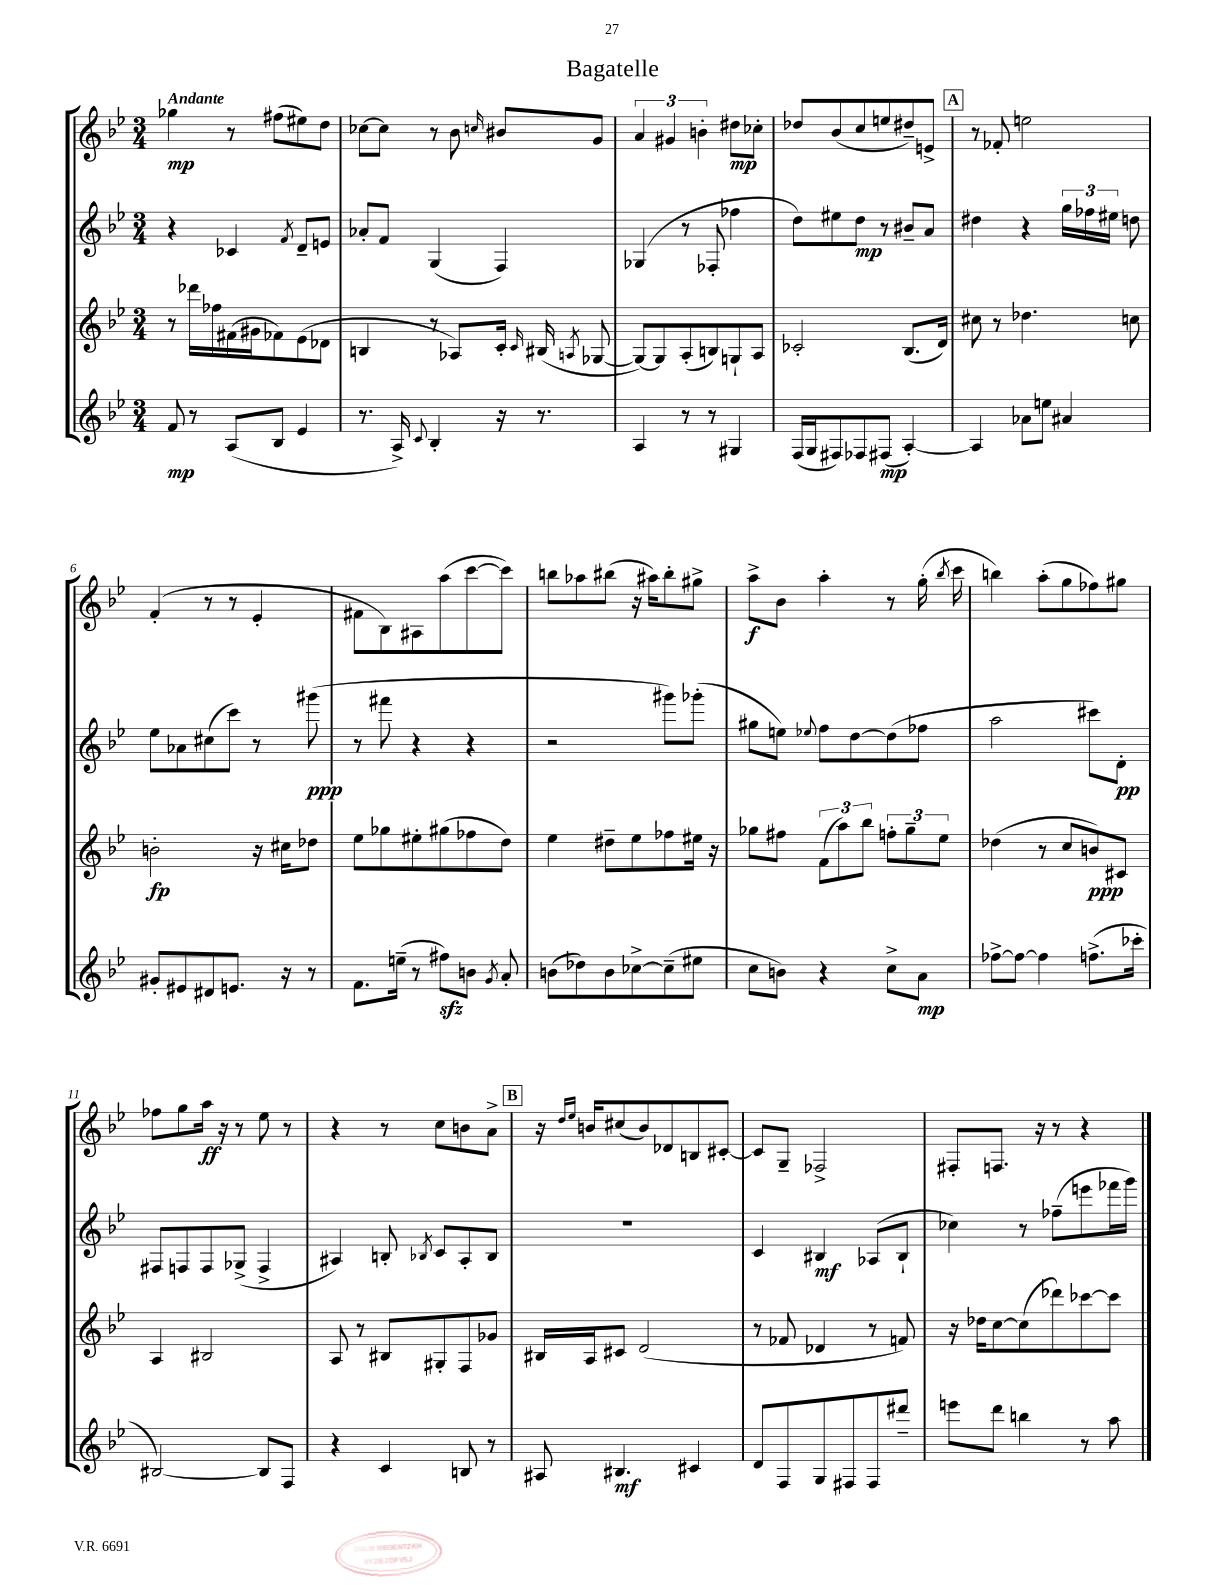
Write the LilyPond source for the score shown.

\header { title = "Bagatelle" }
<<
\new StaffGroup <<
\new Staff = "s0" {
    \clef treble \key bes \major \numericTimeSignature \time 3/4 \tempo "Andante"
    \autoBeamOff ges''4\mp r8 fis''8[( eis''8) d''8] |
    ces''8[~ ces''8] r8 bes'8 \grace { c''16 } bis'8[ g'8] |
    \tuplet 3/2 { a'4 gis'4 b'4-. } dis''8[\mp ces''8]-. |
    des''8[ bes'8( c''8 e''8 dis''8--) e'8]-> |
    \mark \markup { \box "A" } r8 fes'8-. e''2 |
    f'4-.( r8 r8 ees'4-. |
    fis'8[ bes8) ais8 a''8( c'''8~ c'''8]) |
    b''8[ aes''8 bis''8]( r16 ais''16[) bis''8-. gis''8]-> |
    a''8[->\f bes'8] a''4-. r8 g''16-.( \acciaccatura { bes''8 } c'''16 |
    b''4) a''8[-.( g''8 fes''8) gis''8] |
    fes''8[ g''8 a''16]\ff r16 r8 ees''8 r8 |
    r4 r8 c''8[ b'8 a'8]-> |
    \mark \markup { \box "B" } r16 \grace { d''16[ ees''16] } b'16[ cis''8( b'8) des'8 b8 cis'8]~-. |
    cis'8[ g8]-- fes2-> |
    fis8[-. f8.] r16 r8 r4 \bar "|." |
}
\new Staff = "s1" {
    \clef treble \key bes \major \numericTimeSignature \time 3/4
    \autoBeamOff r4 ces'4 \acciaccatura { f'8 } d'8[-- e'8] |
    aes'8[-. f'8] g4( f4) |
    ges4( r8 fes8-. fes''4 |
    d''8[) eis''8 d''8]\mp r8 bis'8[-- a'8] |
    \mark \markup { \box "A" } dis''4 r4 \tuplet 3/2 { g''16[ fes''16 eis''16] } d''8 |
    ees''8[ aes'8 cis''8( c'''8]) r8 gis'''8\ppp( |
    r8 fis'''8 r4 r4 |
    r2 gis'''8[) ges'''8]-.( |
    gis''8[ e''8]) \appoggiatura { ees''8 } f''8[ d''8~ d''8( fes''8] |
    a''2 cis'''8[) d'8]-.\pp |
    fis8[ f8 f8 ges8]->( f4-> |
    ais4) b8-. \acciaccatura { bes8 } c'8[ ais8-. bes8] |
    \mark \markup { \box "B" } R2. |
    c'4 bis4\mf aes8[( bis8]-! |
    ces''4) r8 fes''8[--( e'''8 fes'''16 g'''16]) \bar "|." |
}
\new Staff = "s2" {
    \clef treble \key bes \major \numericTimeSignature \time 3/4
    \autoBeamOff r8 des'''16[ fes''16 fis'16( gis'16 fes'8) ees'8( des'8] |
    b4 r8 aes8[) c'16]-. \grace { c'16 } bis16( \acciaccatura { a8 } ges8~ |
    ges8[~) ges8 a8-.( b8) g8-! a8] |
    ces'2-. bes8.[( d'16]) |
    \mark \markup { \box "A" } cis''8 r8 des''4. c''8 |
    b'2-.\fp r16 cis''16[ des''8] |
    ees''8[ ges''8 eis''8-. gis''8( fes''8 d''8]) |
    ees''4 dis''8[-- ees''8 fes''8 eis''16] r16 |
    ges''8[ fis''8] \tuplet 3/2 { f'8[( a''8) bes''8] } \tuplet 3/2 { f''8[-. ges''8-- ees''8] } |
    des''4( r8 c''8[ b'8\ppp) cis'8] |
    a4 bis2 |
    a8 r8 bis8[ gis8-. f8 ges'8] |
    \mark \markup { \box "B" } bis16[ a16 cis'8] d'2( |
    r8 fes'8 des'4 r8 f'8) |
    r16 des''16[ c''8~ c''8( des'''8) ces'''8~ ces'''8] \bar "|." |
}
\new Staff = "s3" {
    \clef treble \key bes \major \numericTimeSignature \time 3/4
    \autoBeamOff f'8\mp r8 a8[( bes8] ees'4 |
    r8. a16->) \appoggiatura { c'8 } bes4-. r16 r8. |
    a4 r8 r8 gis4 |
    f16[( g16 fis8) fes8 fis8]\mp( a4~-.) |
    \mark \markup { \box "A" } a4 aes'8[ e''8] ais'4 |
    gis'8[-. eis'8 dis'8 e'8.] r16 r8 |
    f'8.[ e''16]--( r8 fis''8[\sfz) b'8] \acciaccatura { g'8 } a'8-. |
    b'8[( des''8) b'8 ces''8~-> ces''8--( eis''8] |
    c''8[ b'8]) r4 c''8[-> a'8]\mp |
    fes''8[~-> fes''8]~ fes''4 f''8.[->( ces'''16]-. |
    bis2~) bis8[ f8] |
    r4 c'4 b8 r8 |
    \mark \markup { \box "B" } ais8 bis4.\mf cis'4 |
    d'8[ f8 g8 fis8 fis8 dis'''8]-- |
    e'''8[ d'''8] b''4 r8 a''8 \bar "|." |
}
>>
>>
